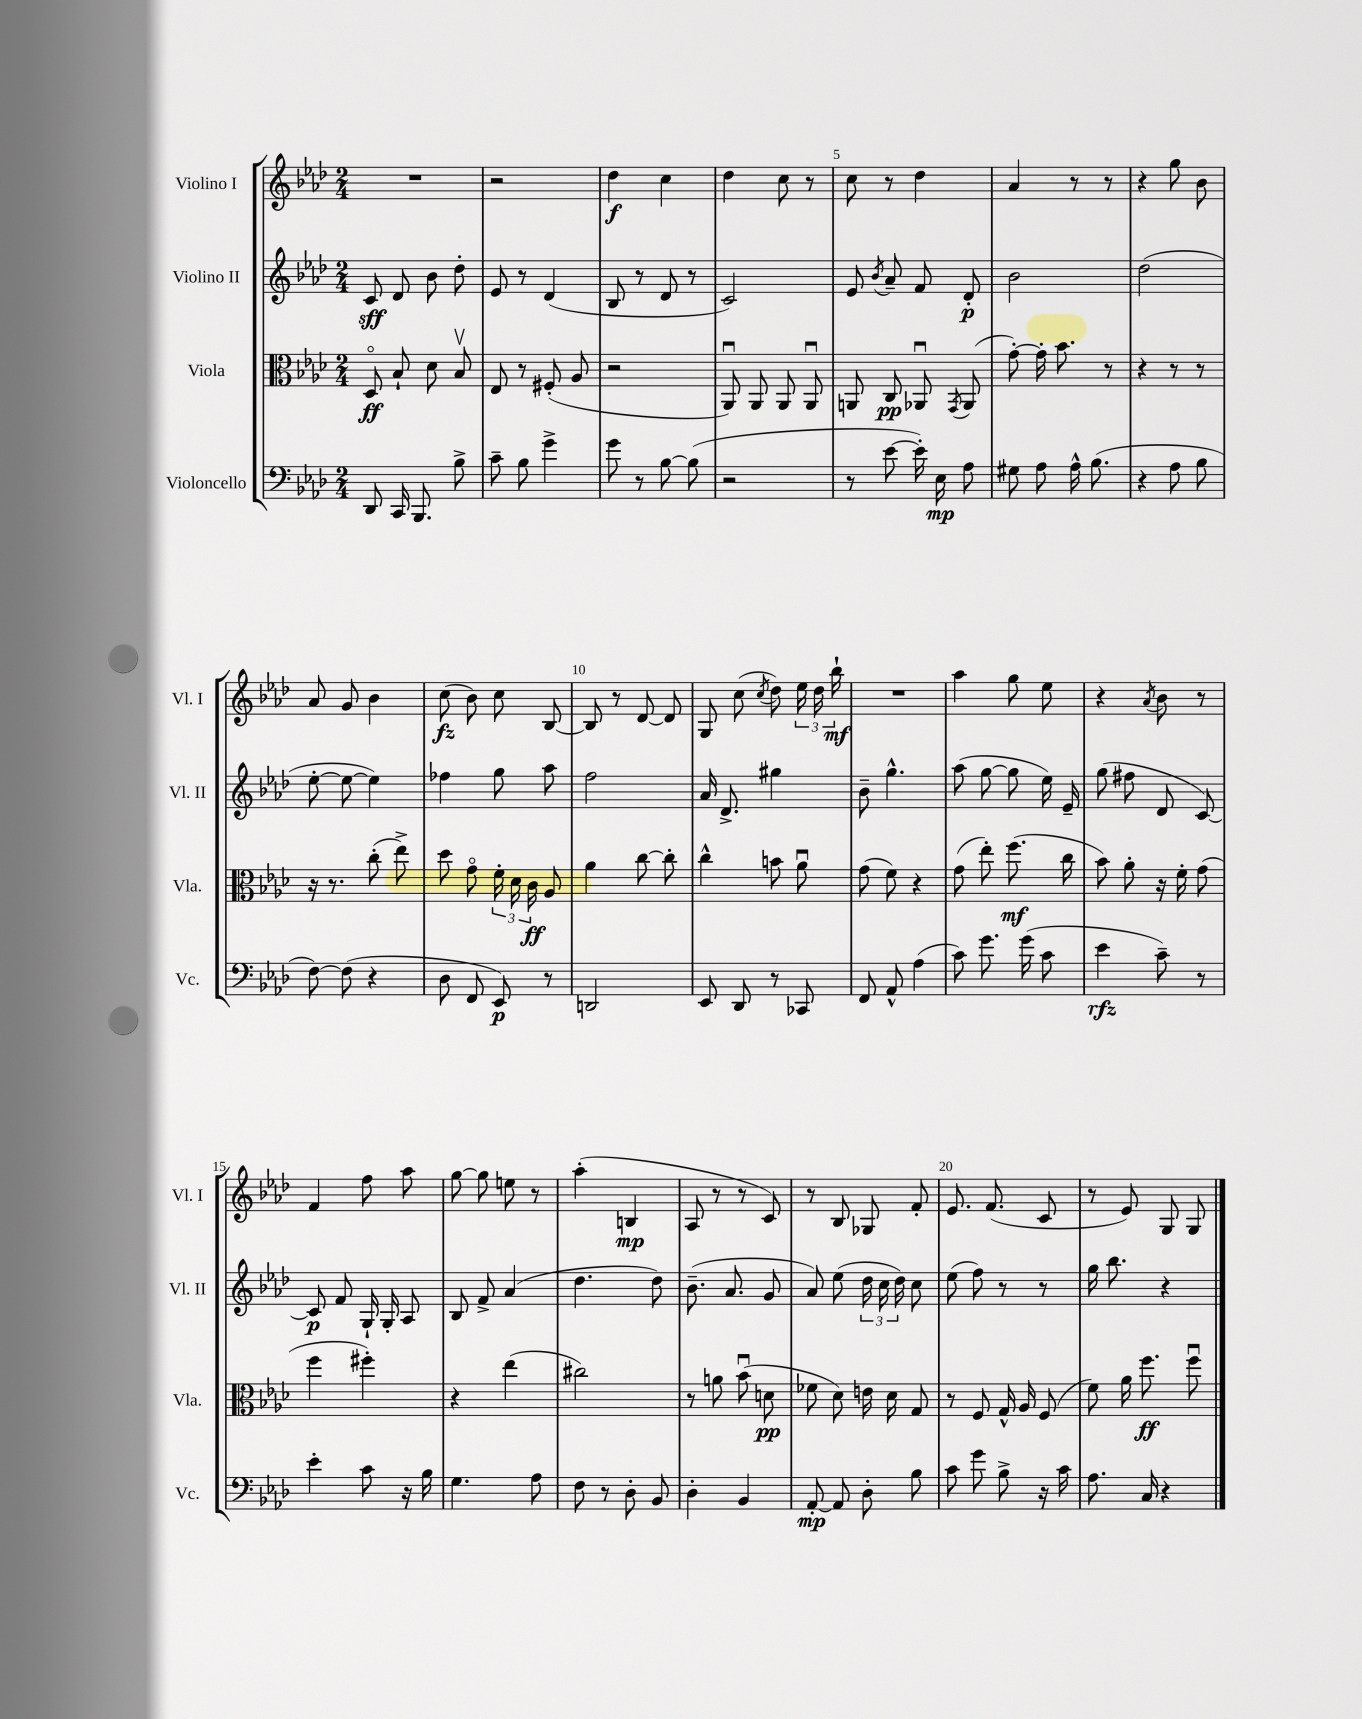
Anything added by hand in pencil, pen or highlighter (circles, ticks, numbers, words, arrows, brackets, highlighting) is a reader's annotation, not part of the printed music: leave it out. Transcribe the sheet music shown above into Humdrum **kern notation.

**kern	**dynam	**kern	**dynam	**kern	**dynam	**kern	**dynam
*part4	*part4	*part3	*part3	*part2	*part2	*part1	*part1
*staff4	*staff4	*staff3	*staff3	*staff2	*staff2	*staff1	*staff1
*I"Violoncello	*	*I"Viola	*	*I"Violino II	*	*I"Violino I	*
*I'Vc.	*	*I'Vla.	*	*I'Vl. II	*	*I'Vl. I	*
*clefF4	*	*clefC3	*	*clefG2	*	*clefG2	*
*k[b-e-a-d-]	*	*k[b-e-a-d-]	*	*k[b-e-a-d-]	*	*k[b-e-a-d-]	*
*M2/4	*	*M2/4	*	*M2/4	*	*M2/4	*
=1	=1	=1	=1	=1	=1	=1	=1
8DD-/	.	8D-/	ff	8c/	sff	2r	.
16CC/	.	8B-`/	.	8d-/	.	.	.
8.BBB-/	.	.	.	.	.	.	.
.	.	8d-\	.	8b-\	.	.	.
8B-^\	.	8B-v/	.	8dd-'\	.	.	.
=2	=2	=2	=2	=2	=2	=2	=2
8c~\	.	8E-/	.	8e-/	.	2r	.
8B-\	.	8r	.	8r	.	.	.
4g^\	.	(8F#X'/	.	(4d-/	.	.	.
.	.	8A-/	.	.	.	.	.
=3	=3	=3	=3	=3	=3	=3	=3
8g\	.	2r	.	8B-/	.	4dd-\	f
8r	.	.	.	8r	.	.	.
[8B-\	.	.	.	8d-/	.	4cc\	.
(8B-\]	.	.	.	8r	.	.	.
=4	=4	=4	=4	=4	=4	=4	=4
2r	.	8AA-u/)	.	2c/)	.	4dd-\	.
.	.	8AA-/	.	.	.	.	.
.	.	8AA-/	.	.	.	8cc\	.
.	.	8AA-u/	.	.	.	8r	.
=5	=5	=5	=5	=5	=5	=5	=5
8r	.	8AAn/	.	8e-/	.	8cc\	.
.	.	.	.	8qb-/	.	.	.
[8e-\	.	8C/	pp	8a-~/	.	8r	.
16e-'\])	.	8AA-Xu/	.	8f/	.	4dd-\	.
16E-\	mp	.	.	.	.	.	.
.	.	8qGG/	.	.	.	.	.
8A-\	.	(8AA-/	.	8d-'/	p	.	.
=6	=6	=6	=6	=6	=6	=6	=6
8G#X\	.	[8g'\)	.	2b-\	.	4a-/	.
8A-\	.	16g'\]	.	.	.	.	.
.	.	8.b-\	.	.	.	.	.
16A-^^\	.	.	.	.	.	8r	.
(8.B-\	.	.	.	.	.	.	.
.	.	8r	.	.	.	8r	.
=7	=7	=7	=7	=7	=7	=7	=7
4r	.	4r	.	(2dd-\	.	4r	.
8A-\	.	8r	.	.	.	8gg\	.
8B-\	.	8r	.	.	.	8b-\	.
!!LO:LB:g=z
=8	=8	=8	=8	=8	=8	=8	=8
[8F\)	.	16r	.	[8ee-'\	.	8a-/	.
.	.	8.r	.	.	.	.	.
(8F\]	.	.	.	8ee-\_	.	8g/	.
4r	.	(8cc'\	.	4ee-\])	.	4b-\	.
.	.	8ee-^\)	.	.	.	.	.
=9	=9	=9	=9	=9	=9	=9	=9
8D-\	.	8dd-\	.	4ff-X\	.	(8cc\	fz
8FF/	.	8g\	.	.	.	8b-\)	.
8EE-/)	p	24f'\	.	8gg\	.	8cc\	.
.	.	24d-\	.	.	.	.	.
.	.	24c\	ff	.	.	.	.
8r	.	8A-/	.	8aa-\	.	[8B-/	.
=10	=10	=10	=10	=10	=10	=10	=10
2DDn/	.	4a-\	.	2ff\	.	8B-/]	.
.	.	.	.	.	.	8r	.
.	.	[8cc\	.	.	.	[8d-/	.
.	.	8cc'\]	.	.	.	8d-/]	.
=11	=11	=11	=11	=11	=11	=11	=11
8EE-/	.	4cc^^\	.	16a-/	.	8G/	.
.	.	.	.	8.d-^/	.	.	.
8DD-/	.	.	.	.	.	(8cc\	.
.	.	.	.	.	.	8qcc/	.
8r	.	8bn\	.	4gg#X\	.	8dd-\)	.
8CC-X/	.	8a-u\	.	.	.	24ee-\	.
.	.	.	.	.	.	24dd-\	.
.	.	.	.	.	.	24bb-`\	mf
=12	=12	=12	=12	=12	=12	=12	=12
8FF/	.	(8g\	.	8b-~\	.	2r	.
8AA-^^/	.	8f\)	.	4.gg^^\	.	.	.
(4A-\	.	4r	.	.	.	.	.
=13	=13	=13	=13	=13	=13	=13	=13
8c\)	.	(8g\	.	(8aa-\	.	4aa-\	.
8.g\	.	8ee-'\)	.	[8gg\	.	.	.
.	.	(8.ff\	mf	8gg\]	.	8gg\	.
(16g\	.	.	.	.	.	.	.
8c\	.	.	.	16ee-\)	.	8ee-\	.
.	.	16cc\	.	16e-~/	.	.	.
=14	=14	=14	=14	=14	=14	=14	=14
4e-\	rfz	8b-\)	.	(8gg\	.	4r	.
.	.	8a-'\	.	8ff#X\	.	.	.
.	.	.	.	.	.	8qa-/	.
8c~\)	.	16r	.	8d-/	.	8b-\	.
.	.	16f'\	.	.	.	.	.
8r	.	(8g\	.	[8c/)	.	8r	.
!!LO:LB:g=z
=15	=15	=15	=15	=15	=15	=15	=15
4e-'\	.	4ff\	.	8c/]	p	4f/	.
.	.	.	.	8f/	.	.	.
8c\	.	4ff#X'\)	.	16G`/	.	8ff\	.
.	.	.	.	16G'/	.	.	.
16r	.	.	.	8A-/	.	8aa-\	.
16B-\	.	.	.	.	.	.	.
=16	=16	=16	=16	=16	=16	=16	=16
4.G\	.	4r	.	8B-/	.	[8gg\	.
.	.	.	.	8f^/	.	8gg\]	.
.	.	(4ee-\	.	(4a-/	.	8een\	.
8A-\	.	.	.	.	.	8r	.
=17	=17	=17	=17	=17	=17	=17	=17
8F\	.	2cc#X\)	.	4.dd-\	.	(4aa-'\	.
8r	.	.	.	.	.	.	.
8D-'\	.	.	.	.	.	4Bn/	mp
8BB-/	.	.	.	8dd-\)	.	.	.
=18	=18	=18	=18	=18	=18	=18	=18
4D-'\	.	8r	.	(8.b-~\	.	8A-/	.
.	.	8an\	.	.	.	8r	.
.	.	.	.	8.a-/	.	.	.
4BB-/	.	(8b-u\	.	.	.	8r	.
.	.	8dn\	pp	8g/	.	8c/)	.
=19	=19	=19	=19	=19	=19	=19	=19
[8AA-'/	mp	8f-X\	.	8a-/)	.	8r	.
8AA-/]	.	8d-\)	.	(8ee-\	.	8B-/	.
8D-'\	.	16en\	.	24dd-\	.	8G-X/	.
.	.	.	.	24cc\	.	.	.
.	.	16d-\	.	.	.	.	.
.	.	.	.	24dd-\)	.	.	.
8B-\	.	8G/	.	8cc\	.	8f'/	.
=20	=20	=20	=20	=20	=20	=20	=20
8c\	.	8r	.	(8ee-\	.	8.e-/	.
8g\	.	8F/	.	8ff\)	.	.	.
.	.	.	.	.	.	(8.f/	.
8B-^\	.	16G^^/	.	8r	.	.	.
.	.	16A-/	.	.	.	.	.
16r	.	(8F/	.	8r	.	8c/	.
16c\	.	.	.	.	.	.	.
=21	=21	=21	=21	=21	=21	=21	=21
8.A-\	.	8f\)	.	16gg\	.	8r	.
.	.	.	.	8.bb-\	.	.	.
.	.	16a-\	.	.	.	8e-/)	.
16C/	.	8.ff\	ff	.	.	.	.
4r	.	.	.	4r	.	8G/	.
.	.	8ffu\	.	.	.	8G/	.
==	==	==	==	==	==	==	==
*-	*-	*-	*-	*-	*-	*-	*-
